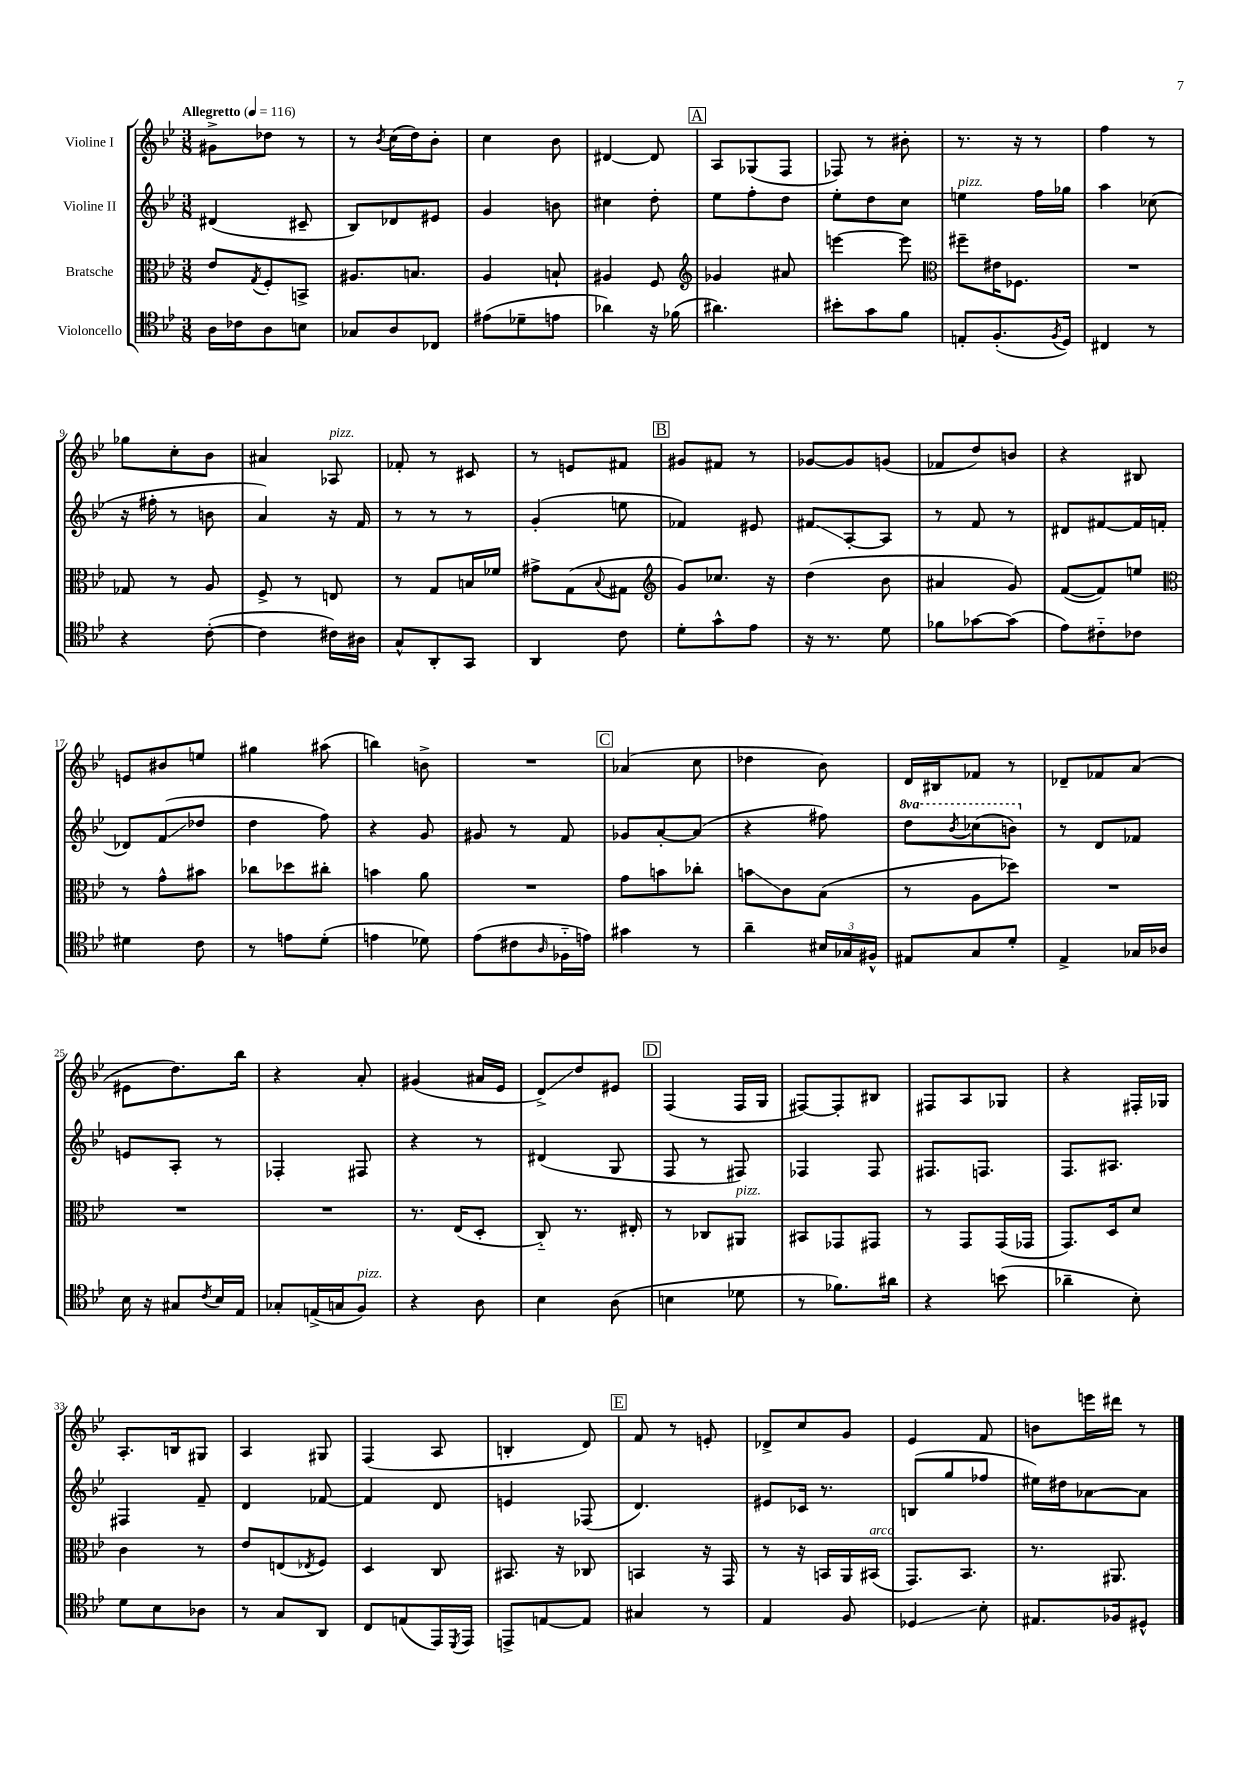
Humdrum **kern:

**kern	**kern	**kern	**kern
*staff4	*staff3	*staff2	*staff1
*clefC4	*clefC3	*clefG2	*clefG2
*k[b-e-]	*k[b-e-]	*k[b-e-]	*k[b-e-]
*M3/8	*M3/8	*M3/8	*M3/8
*MM116	*MM116	*MM116	*MM116
16A\LL	8e-/L	(4d#/	8g#^\L
16c-\J	.	.	.
.	8qG/	.	.
8A\	8F'/	.	8dd-\J
8B\J	8BB^/J	8c#~/	8r
=	=	=	=
8G-/L	8.A#/L	8B-/L)	8r
.	.	.	8qb-/
8A/	.	8d-/	(16cc\LL
.	8.B/J	.	16dd\J)
8C-/J	.	8e#/J	8b-'\J
=	=	=	=
(8e#\L	4A/	4g/	4cc\
8d-~\	.	.	.
8e\J	8B`/	8b\	8b-\
=	=	=	=
4a-\)	4A#/	4cc#\	[4d#/
16r	8F/	8dd'\	8d#/]
(16f-\	.	.	.
=	=	=	=
*	*clefG2	*	*
4.a#\)	4g-/	8ee-\L	8A/L
.	.	8ff'\	(8G-/
.	8a#/	8dd\J	8F/J
=	=	=	=
8b#'\L	[4eee\	8ee-'\L	8F-/)
8g\	.	8dd\	8r
8f\J	8eee\]	8cc\J	8b#'\
=	=	=	=
*	*clefC3	*	*
8E'/L	8ff#~\L	4ee\	8.r
(8.F'/	16e#\K	.	.
.	8.F-\J	.	16r
.	.	16ff\LL	8r
8qF/	.	.	.
16D/Jk)	.	16gg-\JJ	.
=	=	=	=
4C#/	4.r	4aa\	4ff\
8r	.	(8cc-\	8r
=	=	=	=
4r	8G-/	16r	8gg-\L
.	.	16ff#'\	.
.	8r	8r	8cc'\
([8c'\	8A/	8b\	8b-\J
=	=	=	=
4c\]	8F^/	4a/)	4a#/
.	8r	.	.
16c#\LL)	8E/	16r	8A-/
16A#\JJ	.	16f/	.
=	=	=	=
8G^^/L	8r	8r	8f-'/
8AA'/	8G/L	8r	8r
8GG/J	16B/L	8r	8c#/
.	16f-/JJ	.	.
=	=	=	=
4AA/	8g#^\L	(4g'/	8r
.	(8G\	.	8e/L
.	8qqB-/	.	.
8c\	8G#\J	8ee\	8f#/J
=	=	=	=
*	*clefG2	*	*
8d'\L	8g/L)	4f-/)	8g#/L
8g^^\	8.cc-/J	.	8f#/J
8e-\J	.	8e#/	8r
.	16r	.	.
=	=	=	=
16r	(4dd\	8f#/L	[8g-/L
8.r	.	.	.
.	.	[8A'/	8g-/]
8d\	8b-\	8A/]J	(8g/J
=	=	=	=
8f-\L	4a#/	8r	8f-/L
[8g-\	.	8f/	8dd/)
(8g-\]J	8g/)	8r	8b/J
=	=	=	=
8e-\L)	([8f/L	8d#/L	4r
8c#'~\	8f/])	[8f#/	.
8c-\J	8ee/J	16f#/]L	8B#/
.	.	(16f/JJ	.
=	=	=	=
*	*clefC3	*	*
4d#\	8r	8d-/L)	8e/L
.	8g^^\L	(8f/	8b#/
8c\	8b#\J	8dd-/J	8ee/J
=	=	=	=
8r	8cc-\L	4dd\	4gg#\
8e\L	8dd-\	.	.
(8d'\J	8cc#'\J	8ff\)	(8aa#\
=	=	=	=
4e\	4b\	4r	4bb\)
8d-\)	8a\	8g/	8b^\
=	=	=	=
(8e-\L	4.r	8g#/	4.r
8c#\	.	8r	.
16qqA/	.	.	.
16F-'~\L	.	8f/	.
16e\JJ)	.	.	.
=	=	=	=
4g#\	8g\L	8g-/L	(4a-/
.	8b\	[8a'/	.
8r	8cc-'\J	(8a/]J	8cc\
=	=	=	=
4a~\	8b\L	4r	4dd-\
.	8c\	.	.
24B#/LL	(8B-\J	8ff#\)	8b-\)
24G-/	.	.	.
24F#^^/JJ	.	.	.
=	=	=	=
8E#/L	8r	8ddd\L	16d/LL
.	.	.	16B#/J
.	.	8qbb-/	.
8G/	8A\L	(8ccc-\	8f-/J
8d'/J	8dd-\J)	8bb\J)	8r
=	=	=	=
4E-^/	4.r	8r	8d-~/L
.	.	8d/L	8f-/
16G-/LL	.	8f-/J	(8a/J
16A-/JJ	.	.	.
=	=	=	=
16B-\	4.r	8e/L	8e#\L
16r	.	.	.
8G#/L	.	8A'/J	8.dd\)
8qc/	.	.	.
16B-/L	.	8r	.
16E-/JJ	.	.	16bb-\Jk
=	=	=	=
8G-'/L	4.r	4F-'/	4r
(16E^/L	.	.	.
16G/J	.	.	.
8F/J)	.	8F#/	8a'/
=	=	=	=
4r	8.r	4r	(4g#/
.	(16E-/LK	.	.
8A\	8D'/J	8r	16a#/LL
.	.	.	16e-/JJ
=	=	=	=
4B-\	8C'~/)	(4d#/	8d^/L)
.	8.r	.	8dd/
(8A\	.	8G/	8e#/J
.	16E#'/	.	.
=	=	=	=
4B\	8r	8F/	(4F/
.	8C-/L	8r	.
8d-\	8AA#/J	8F#/)	16F/LL
.	.	.	16G/JJ
=	=	=	=
8r	8BB#/L	4F-/	[8F#/L)
8.f-\L)	8GG-/	.	8F#'/]
.	8GG#/J	8F-/	8B#/J
16a#\Jk	.	.	.
=	=	=	=
4r	8r	8.F#/L	8F#/L
.	8GG/L	.	8A/
.	.	8.F/J	.
(8b\	(16GG/L	.	8G-/J
.	16GG-/JJ	.	.
=	=	=	=
4a-~\	8.GG/L)	8.F/L	4r
.	16D/k	8.A#/J	.
8B-'\)	8d/J	.	16F#'/LL
.	.	.	16G-/JJ
=	=	=	=
8d\L	4c\	4F#/	8.A'/L
8B-\	.	.	.
.	.	.	16B/k
8A-\J	8r	8f~/	8G#/J
=	=	=	=
8r	8e-/L	4d/	4A/
8G/L	(8E/	.	.
.	8qE-/	.	.
8AA/J	8F/J)	[8f-/	8G#/
=	=	=	=
8C/L	4D/	4f-/]	(4F/
(8E/	.	.	.
16EE-/L)	8C/	8d/	8A/
8qDD/	.	.	.
16EE-/JJ	.	.	.
=	=	=	=
8EE^/L	8.BB#/	4e/	4B'/
[8E/	.	.	.
.	16r	.	.
8E/]J	8C-/	(8F-/	8d/)
=	=	=	=
4G#/	4BB/	4.d/)	8f/
.	.	.	8r
8r	16r	.	8e'/
.	16GG/	.	.
=	=	=	=
4E-/	8r	8e#/L	8d-^/L
.	16r	16c-/Jk	8cc/
.	16BB/LL	8.r	.
8F/	16AA/	.	8g/J
.	(16BB#/JJ	.	.
=	=	=	=
4D-/	8.GG/L)	(8B/L	4e-/
.	.	8gg/	.
.	8.BB-/J	.	.
8B-'\	.	8ff-/J	8f/
=	=	=	=
8.E#/L	8.r	16ee#\LL)	8b\L
.	.	16dd#\J	.
.	.	[8a-\	16eee\L
16F-/k	8.AA#/	.	16ddd#\JJ
8D#^^/J	.	8a-\]J	8r
==	==	==	==
*-	*-	*-	*-
